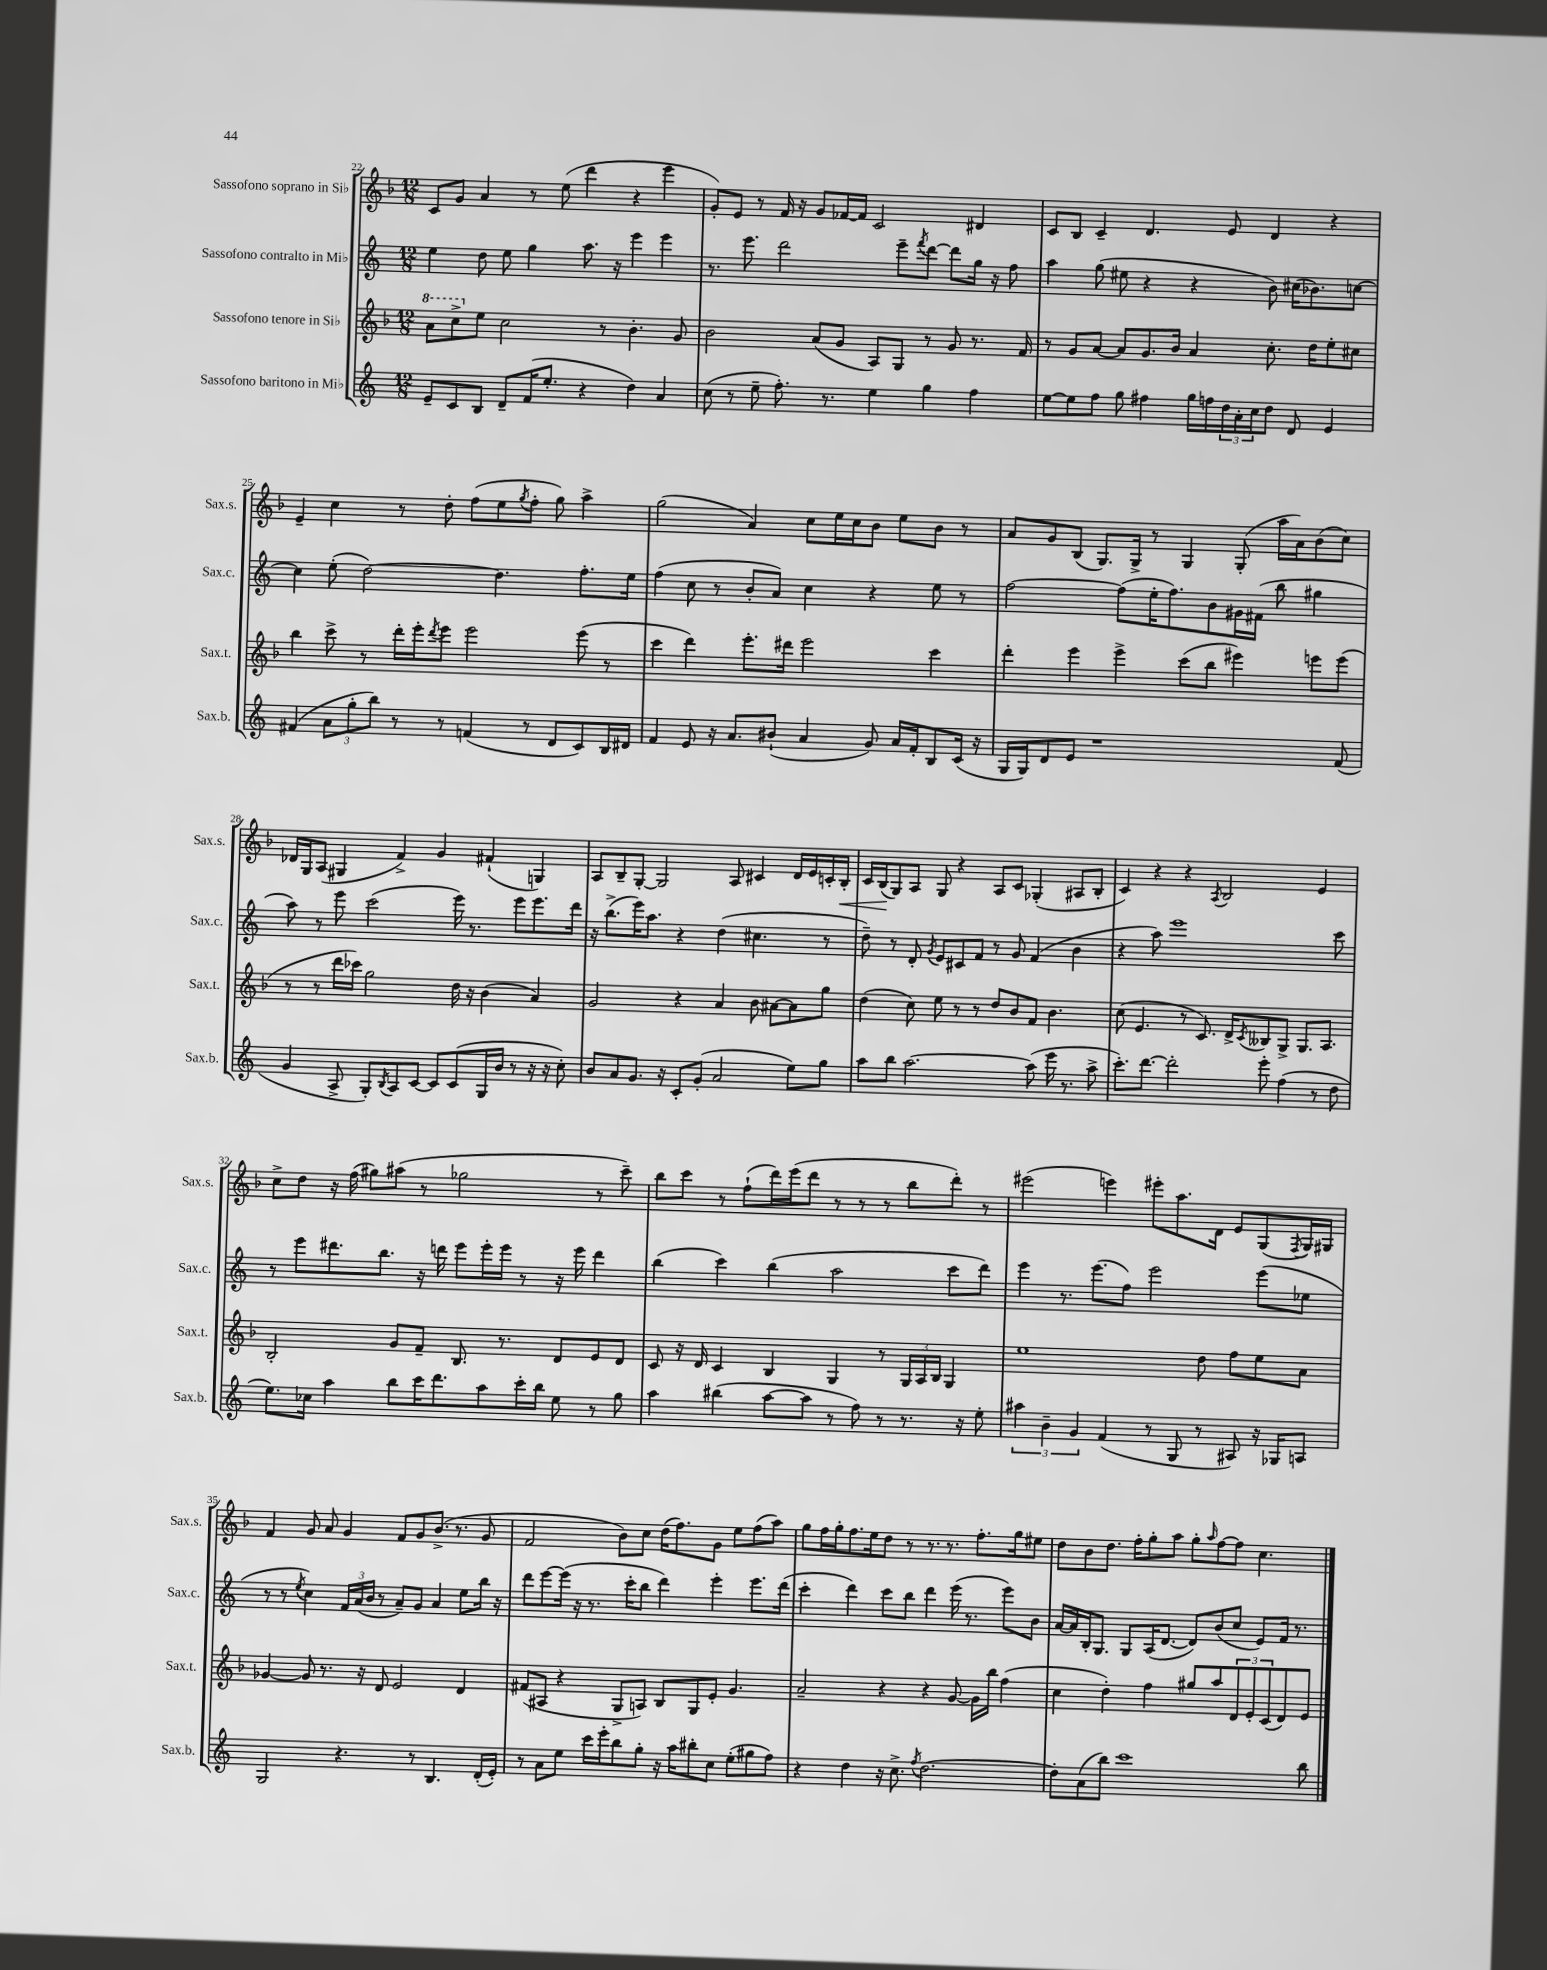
<<
\new StaffGroup <<
\new Staff = "s0" \with { instrumentName = "Sassofono soprano in Sib" shortInstrumentName = "Sax.s." } {
    \clef treble \key f \major \numericTimeSignature \time 12/8
    c'8 g'8 a'4 r8 e''8( d'''4 r4 e'''4 |
    g'8-.) e'8 r8 f'16 r16 g'8 fes'16~ fes'16 c'2 dis'4 |
    c'8 bes8 c'4-- d'4. e'8 d'4 r4 |
    e'4-- c''4 r8 d''8-. f''8( e''8 \acciaccatura { g''8 } f''8-. g''8) a''4-> |
    g''2( a'4) c''8 e''16 c''16 bes'8 e''8 bes'8 r8 |
    a'8 g'8 bes8( g8.) g16-> r8 g4 g8-.( a''16 a'16) bes'8( c''8) |
    des'16 g16 a8( gis4 f'4->) g'4 fis'4-!( g4) |
    a8 bes8-- g8~-. g2 a8 cis'4 d'16 e'16 c'16-. bes16-.\< |
    c'16 bes16\!( g8) a8 g8 r4 a8 c'8 ges4-.( ais8 bes8-. |
    c'4) r4 r4 \acciaccatura { a8 } bes2 e'4 |
    c''8-> d''8 r16 f''16( gis''8) ais''8( r8 ges''2 r8 c'''8--) |
    bes''8 c'''8 r8 f''8-!( d'''16) e'''16( d'''8 r8 r8 r8 bes''8 d'''8-.) r8 |
    eis'''2( e'''4) eis'''8-. a''8. d'16 e'8 g8( \acciaccatura { f8 } g16) gis16 |
    f'4 g'8 a'8 g'4 f'8 g'8 bes'8.->( r8. g'8 |
    f'2 bes'8) c''8 d''16( f''8.) g'8 e''8 f''8( a''8) |
    g''8 f''16 g''16-. f''8. e''16 d''8 r8 r8. r8. f''8.-. g''16 eis''8 |
    d''8 bes'8 d''8. f''16-. g''8-. a''8 g''8-. \grace { a''16 } f''8~ f''8 c''4. \bar "|." |
}
\new Staff = "s1" \with { instrumentName = "Sassofono contralto in Mib" shortInstrumentName = "Sax.c." } {
    \clef treble \key c \major \numericTimeSignature \time 12/8
    e''4 d''8 e''8 g''4 a''8. r16 e'''4 e'''4 |
    r8. e'''8. d'''2 e'''8-- \acciaccatura { f'''8 } d'''8~ d'''8 g''16 r16 f''8 |
    a''4 g''8( eis''8 r4 r4 b'8) cis''16( bes'8.) c''8~ |
    c''4 e''8-.( d''2~) d''4. f''8.-. e''16 |
    f''4( c''8 r8 b'8-. a'8) c''4 r4 e''8 r8 |
    f''2~ f''8( e''16-. f''8.) b'8 gis'16 fis'16( b''8 gis''4 |
    a''8) r8 e'''8 c'''2( e'''16) r8. e'''8 e'''8. d'''16 |
    r16 b''8.->( e'''16) a''8. r4 d''4( cis''4. r8 |
    d''8--) r8 d'8-. \acciaccatura { g'8 } e'8 cis'8 f'8 r8 g'8 f'4( b'4 |
    r4 a''8) e'''1 c'''8 |
    r8 e'''8 dis'''8. b''8. r16 d'''16 e'''8 e'''16-. e'''16 r8 r16 e'''16 d'''4 |
    b''4( c'''4) b''4( a''2 c'''8 d'''8) |
    e'''4 r8. e'''8.( f''8) e'''2 e'''8( ees''8 |
    r8 r8 \acciaccatura { e''8 } c''4) \tuplet 3/2 { f'16 a'16( b'16 } r8 a'8--) g'8 a'4 e''8 b''16 r16 |
    d'''8 e'''8~ e'''16( r16 r8. c'''16-. b''8 d'''4) e'''4-. e'''8. d'''16( |
    c'''4-. d'''4) c'''8 b''8 d'''4 e'''16( r8. e'''8) b'8 |
    a'16~ a'16 b16-. g8. g8 a16( d'8.~ d'8) b'8( c''8 e'8) f'16 r8. \bar "|." |
}
\new Staff = "s2" \with { instrumentName = "Sassofono tenore in Sib" shortInstrumentName = "Sax.t." } {
    \clef treble \key f \major \numericTimeSignature \time 12/8
    \ottava #1 a''8 c'''8-> \ottava #0 e''8 c''2 r8 bes'4.-. g'8 |
    bes'2 a'8( g'8 a8) g8 r8 g'8 r8. f'16 |
    r8 g'8 a'8~ a'8 g'8. bes'16 a'4 c''8.-. d''16 e''8-. cis''8 |
    bes''4 c'''8-> r8 d'''16-. e'''16-. \acciaccatura { d'''8 } e'''8 e'''2 e'''8( r8 |
    c'''4 d'''4) e'''8.-. dis'''16 e'''2 c'''4 |
    d'''4-. e'''4 e'''4-> c'''8( bes''8 eis'''4) e'''8 e'''8( |
    r8 r8 d'''16 ces'''16) g''2 d''16 r16 bes'4( a'4) |
    g'2 r4 a'4 bes'8 ais'8~ ais'8 g''8 |
    d''4( c''8) e''8 r8 r8 d''8 bes'8 f'8 bes'4. |
    c''8( e'4. r8 c'8.) d'16-> \acciaccatura { c'8 } beses8 g8-> g8. a8. |
    bes2-. g'8 f'8-- bes8. r8. d'8 e'8 d'8 |
    c'8 r16 d'16 c'4 bes4 g4 r8 \tuplet 3/2 { g16 a16 bes16 } g4 |
    e''1 d''8 f''8 e''8 a'8 |
    ges'4~ ges'8 r8. r16 d'8 e'2 d'4 |
    fis'8( ais8 r4 g8-> a8) bes8 g8 e'8-. g'4. |
    a'2-- r4 r4 g'8~ g'16 bes''16 f''4( |
    c''4 d''4-.) f''4 gis''8 a''8 \tuplet 3/2 { d'8 e'8-. c'8( } d'8) e'8 \bar "|." |
}
\new Staff = "s3" \with { instrumentName = "Sassofono baritono in Mib" shortInstrumentName = "Sax.b." } {
    \clef treble \key c \major \numericTimeSignature \time 12/8
    e'8-- c'8 b8 d'8-- f'16( e''8.-. r4 d''4) a'4 |
    c''8( r8 e''8-- f''8.-.) r8. e''4 g''4 f''4 |
    e''8~ e''8 f''8 g''8 fis''4 g''16 f''16 \tuplet 3/2 { d''16 a'16-. c''16 } d''8 d'8 e'4 |
    fis'4( \tuplet 3/2 { a'8 g''8-. b''8) } r8 r8 f'4( r8 d'8 c'8) b16 dis'16 |
    f'4 e'8 r16 a'8. bis'8-!( a'4 g'8) a'16 f'16-. b8 c'16( r16 |
    g16 g16) d'8 e'8 r1 f'8( |
    g'4 a8-> g8-.) \acciaccatura { b8 } a8 c'8~ c'8 c'8( g16 b'16 r8 r16 r16 c''8-.) |
    b'8 a'8 g'8. r16 c'8-. g'8-.( a'2 e''8) g''8 |
    a''8 b''8 a''2.~ a''8( e'''16 r8. a''8-> |
    c'''8.-.) d'''8.~ d'''2-. e'''8-. f''4( r8 d''8 |
    e''8.) ces''16 a''4 b''8 c'''16 d'''8. a''8 c'''16-. b''16 e''8 r8 g''8 |
    a''4 bis''4( a''8~ a''8 r8 f''8) r8 r8. r16 e''8-. |
    \tuplet 3/2 { ais''4 b'4-- g'4 } f'4( r8 g8 r8 ais8) r16 ges16 a8 |
    g2 r4. r8 b4. d'16-.( e'16-.) |
    r8 a'8 e''8 c'''16 e'''16-. b''8 g''8-. r16 a''16 bis''8-. c''8 e''8-.( gis''8 f''8) |
    r4 d''4 r16 c''8.-> \acciaccatura { f''8 } d''2.~ |
    d''8-. a'8( b''8) c'''1 b''8 \bar "|." |
}
>>
>>
\layout { \context { \Score currentBarNumber = #22 } }
